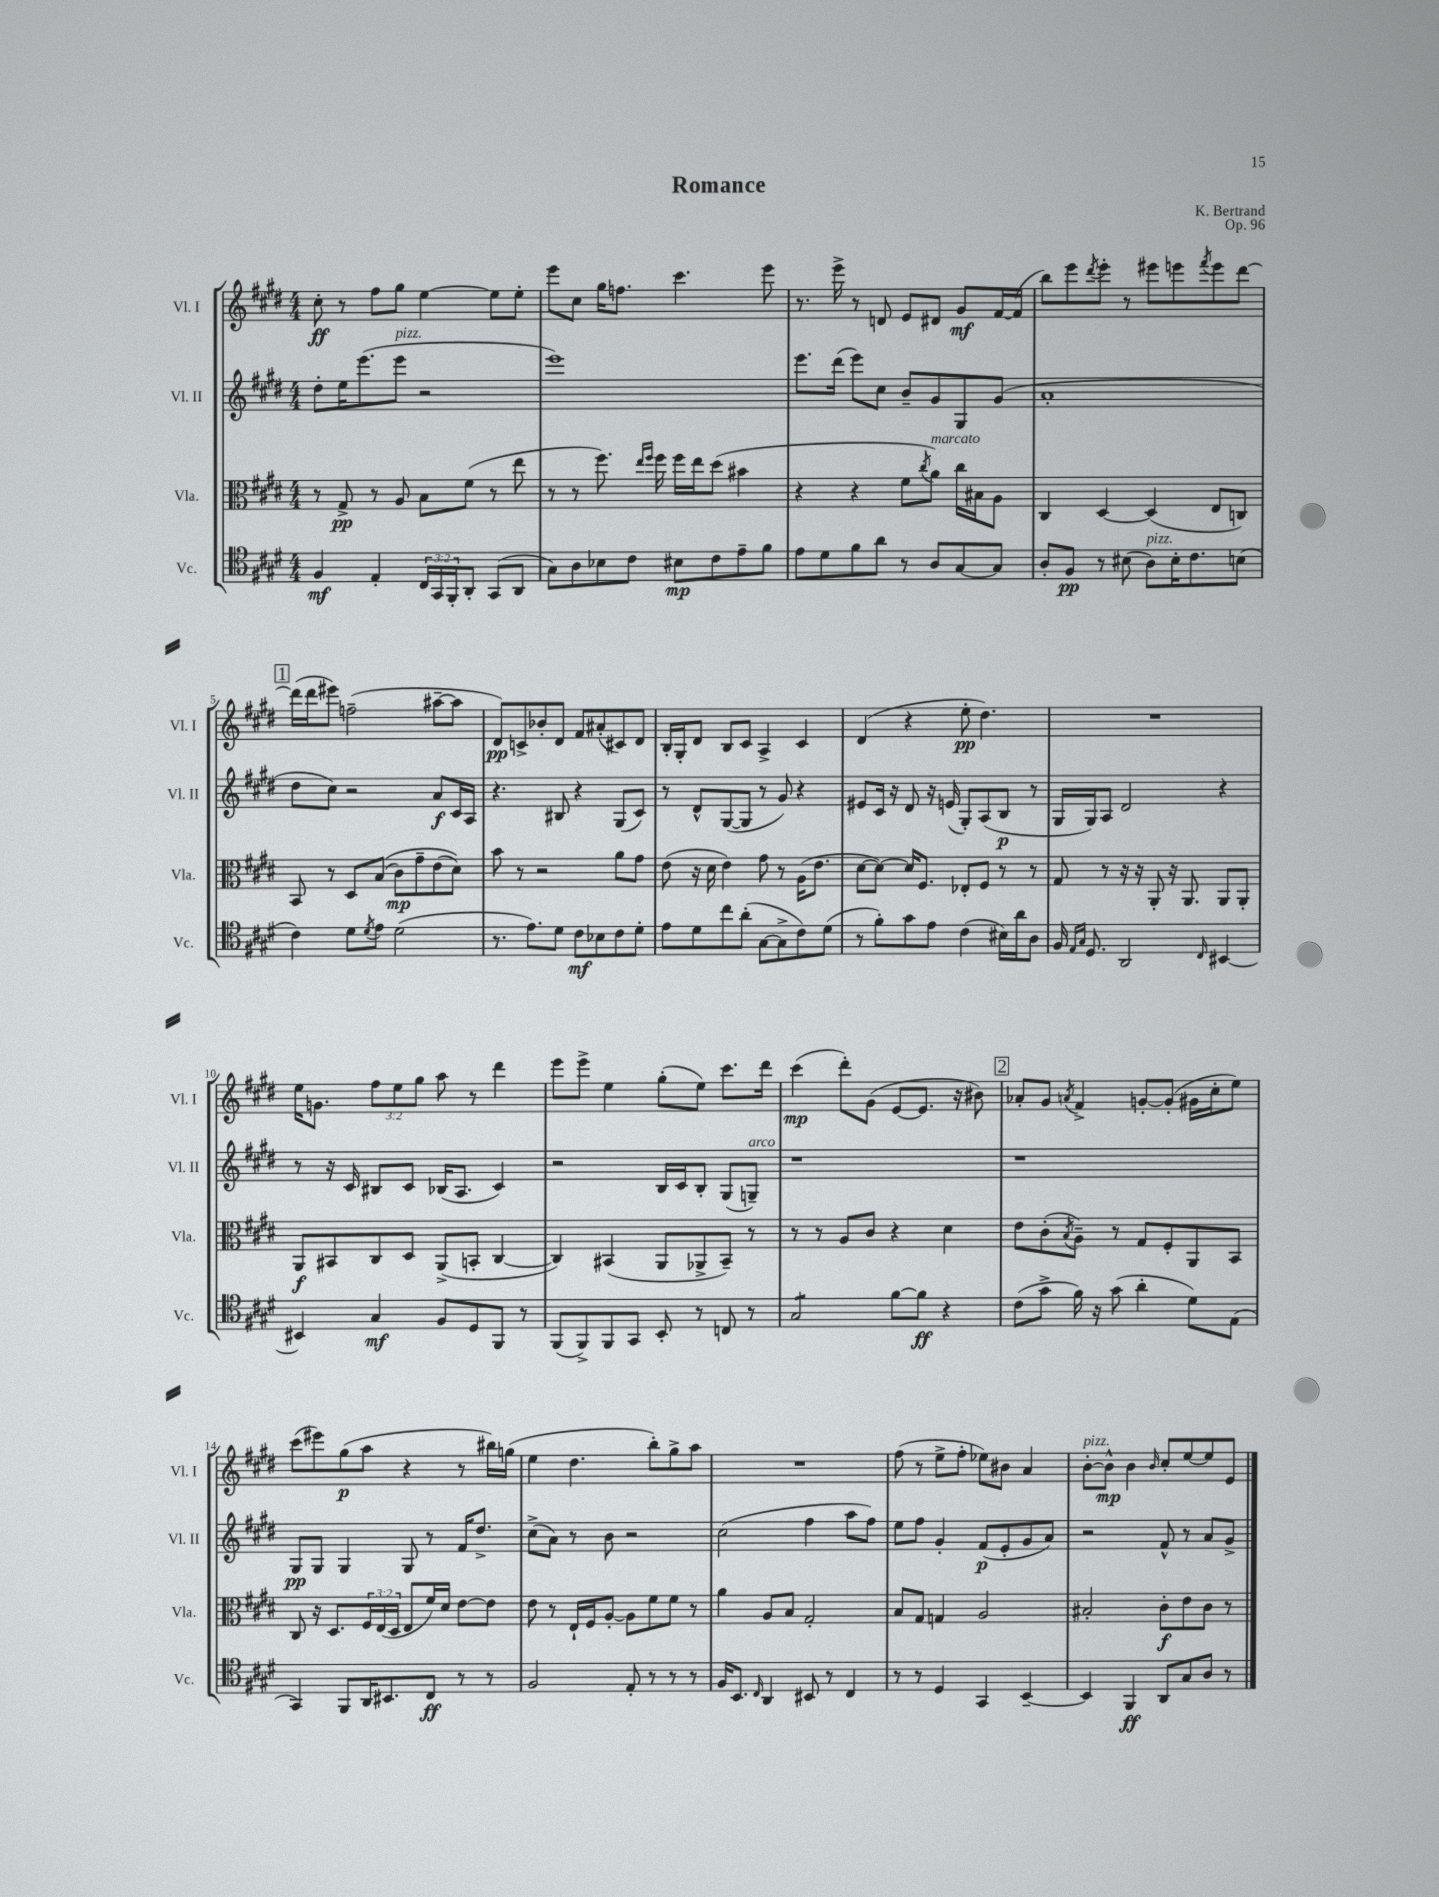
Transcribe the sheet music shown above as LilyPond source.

\header { title = "Romance" composer = "K. Bertrand" opus = "Op. 96" }
<<
\new StaffGroup <<
\new Staff = "s0" \with { instrumentName = "Vl. I" shortInstrumentName = "Vl. I" } {
    \clef treble \key e \major \numericTimeSignature \time 4/4 \override Staff.TupletNumber.text = #tuplet-number::calc-fraction-text
    cis''8-.\ff r8 fis''8 gis''8 e''4~ e''8 e''8-. |
    e'''8 cis''8 gis''16 f''8. cis'''4. e'''8 |
    r8. e'''16-> r8 d'8 e'8 dis'8 gis'8\mf fis'16~ fis'16( |
    b''8) e'''8 \acciaccatura { dis'''8 } e'''8-. r8 eis'''8 e'''8 \acciaccatura { fis'''8 } e'''8 dis'''8~ |
    \mark \markup { \box "1" } dis'''16( dis'''16 eis'''8) f''2--( ais''8~-- ais''8 |
    dis'8\pp) c'8-> bes'8-. dis'8 fis'8 ais'8-.( cis'8) dis'8 |
    b16-. gis16-. dis'8 b8 cis'8 a4-> cis'4 |
    dis'4( r4 e''8-.\pp dis''4.) |
    R1 |
    e''16 g'8. \tuplet 3/2 { fis''8 e''8 gis''8 } a''8 r8 dis'''4 |
    e'''8 e'''8-> e''4 gis''8-.( e''8) cis'''8. dis'''16 |
    cis'''4\mp( dis'''8-.) gis'8( e'8~ e'8. r16 bis'8) |
    \mark \markup { \box "2" } aes'8-. gis'8 \acciaccatura { a'8 } fis'4-> g'8~-. g'8-.( gis'16 cis''16-. e''8) |
    cis'''8( eis'''8) gis''8\p( a''8 r4 r8 bis''16) g''16( |
    e''4 dis''4. b''8-.) gis''8-> a''8 |
    R1 |
    fis''8( r8 e''8-> fis''8-. ees''8) bis'8 a'4 |
    b'8~-.^\markup { \italic "pizz." } b'8-^\mp b'4 \grace { b'16 } cis''8-. e''8~ e''8 e'8 \bar "|." |
}
\new Staff = "s1" \with { instrumentName = "Vl. II" shortInstrumentName = "Vl. II" } {
    \clef treble \key e \major \numericTimeSignature \time 4/4
    dis''8-. e''16 e'''8.( e'''8^\markup { \italic "pizz." } r2 |
    e'''1) |
    e'''8. dis'''16( e'''8) cis''8 b'8-- gis'8 gis8 gis'8( |
    a'1-. |
    \mark \markup { \box "1" } dis''8 cis''8) r2 a'8\f cis'16 a16 |
    r4. bis8 r4 gis8( cis'8) |
    r8 dis'8-^ gis8~( gis8 r8 gis'8) r4 |
    eis'8 cis'16 r16 dis'8 r16 e'16( gis8-.) a8( b8\p r8 |
    gis16 gis16) a8 dis'2 r4 |
    r8 r16 cis'16 bis8 cis'8 bes16( a8. cis'4) |
    r2 b16 cis'16 b8-. gis8( g8--^\markup { \italic "arco" }) |
    r1 |
    \mark \markup { \box "2" } r1 |
    gis8\pp gis8 gis4 gis8 r8 fis'16 dis''8.-> |
    cis''8->( a'8) r8 b'8 r2 |
    cis''2( fis''4 a''8 fis''8) |
    e''8 fis''8 gis'4-. fis'8\p( e'8-. gis'8 a'8) |
    r2 fis'8-^ r8 a'8 gis'8-> \bar "|." |
}
\new Staff = "s2" \with { instrumentName = "Vla." shortInstrumentName = "Vla." } {
    \clef alto \key e \major \numericTimeSignature \time 4/4 \override Staff.TupletNumber.text = #tuplet-number::calc-fraction-text
    r8 gis8->\pp r8 a8 b8 fis'8( r8 e''8 |
    r8 r8 fis''8.) \grace { e''16 fis''16 } fis''16 fis''16 e''16 dis''8( bis'4 |
    r4 r4 fis'8 \acciaccatura { cis''8 } a'8^\markup { \italic "marcato" }) cis''16 bis16 a8 |
    cis4 dis4~ dis4( e8 c8) |
    \mark \markup { \box "1" } b,8 r8 dis8 b8(\( cis'8\mp) gis'8-- e'8( dis'8)\) |
    b'8 r8 r2 a'8 gis'8 |
    e'8( r16 dis'16 e'4) gis'8 r8 a16( e'8. |
    dis'8~ dis'8~) dis'16 fis8. ees8-. fis8 r8 r8 |
    gis8 r8 r16 r16 a,8-. r16 a,8. a,8 a,8-. |
    a,8\f bis,8 cis8 dis8 a,8->( b,8-. cis4~ |
    cis4) bis,4( a,8 aes,8-> bis,8--) r8 |
    r8 r8 a8 cis'8 r4 dis'4 |
    \mark \markup { \box "2" } e'8 cis'8-.( \acciaccatura { b8 } a8--) r8 gis8 fis8-. a,8 b,8 |
    cis8 r16 dis8. \tuplet 3/2 { fis16 e16( dis16 } e8 fis'16) dis'16 e'8~ e'8 |
    e'8 r8 e16-! fis16 a8~-. a8 fis'8 fis'8 r8 |
    a'4 a8 b8 gis2-. |
    b8 gis8 g4 a2 |
    bis2-. cis'8-.\f e'8 cis'8 r8 \bar "|." |
}
\new Staff = "s3" \with { instrumentName = "Vc." shortInstrumentName = "Vc." } {
    \clef tenor \key e \major \numericTimeSignature \time 4/4 \override Staff.TupletNumber.text = #tuplet-number::calc-fraction-text
    fis4\mf e4-. \tuplet 3/2 { cis16 gis,16 fis,16-. } a,8-. gis,8( a,8 |
    gis8) a8 bes8 cis'8 bis8\mp cis'8 e'8-- fis'8 |
    e'8 dis'8 fis'8 a'8 r8 a8 gis8~ gis8 |
    a8-. fis8\pp r8 bis8( a8^\markup { \italic "pizz." }) bis16-. cis'8. b8( |
    \mark \markup { \box "1" } cis'4) dis'8 \acciaccatura { dis'8 } e'8 dis'2( |
    r8. e'8.) dis'8 cis'8\mf bes8 cis'8 dis'8-. |
    e'8 dis'8 cis''8 a'8-.( gis8~ gis8-> cis'8) dis'8( |
    r8 fis'8-.) gis'8 e'8 cis'4( bis16) a'16 a8 |
    fis16 \grace { e16 gis16 } dis8. a,2 \grace { cis16 } bis,4~ |
    bis,4 gis4\mf fis8 dis8 fis,8 r8 |
    fis,8( fis,8->) fis,8 gis,8 b,8-. r8 c8 r8 |
    gis2:8 fis'8~ fis'8\ff r4 |
    \mark \markup { \box "2" } cis'8( gis'8-> fis'16) r16 gis'8( a'4-. dis'8) e8( |
    gis,4) fis,8 a,16 bis,8. cis8\ff r8 r8 |
    fis2 e8-. r8 r8 r8 |
    fis16 b,8. \grace { cis16 } a,4 bis,8 r8 cis4 |
    r8 r8 dis4 gis,4 b,4~-- |
    b,4 fis,4\ff a,8 gis8 a8 r8 \bar "|." |
}
>>
>>
